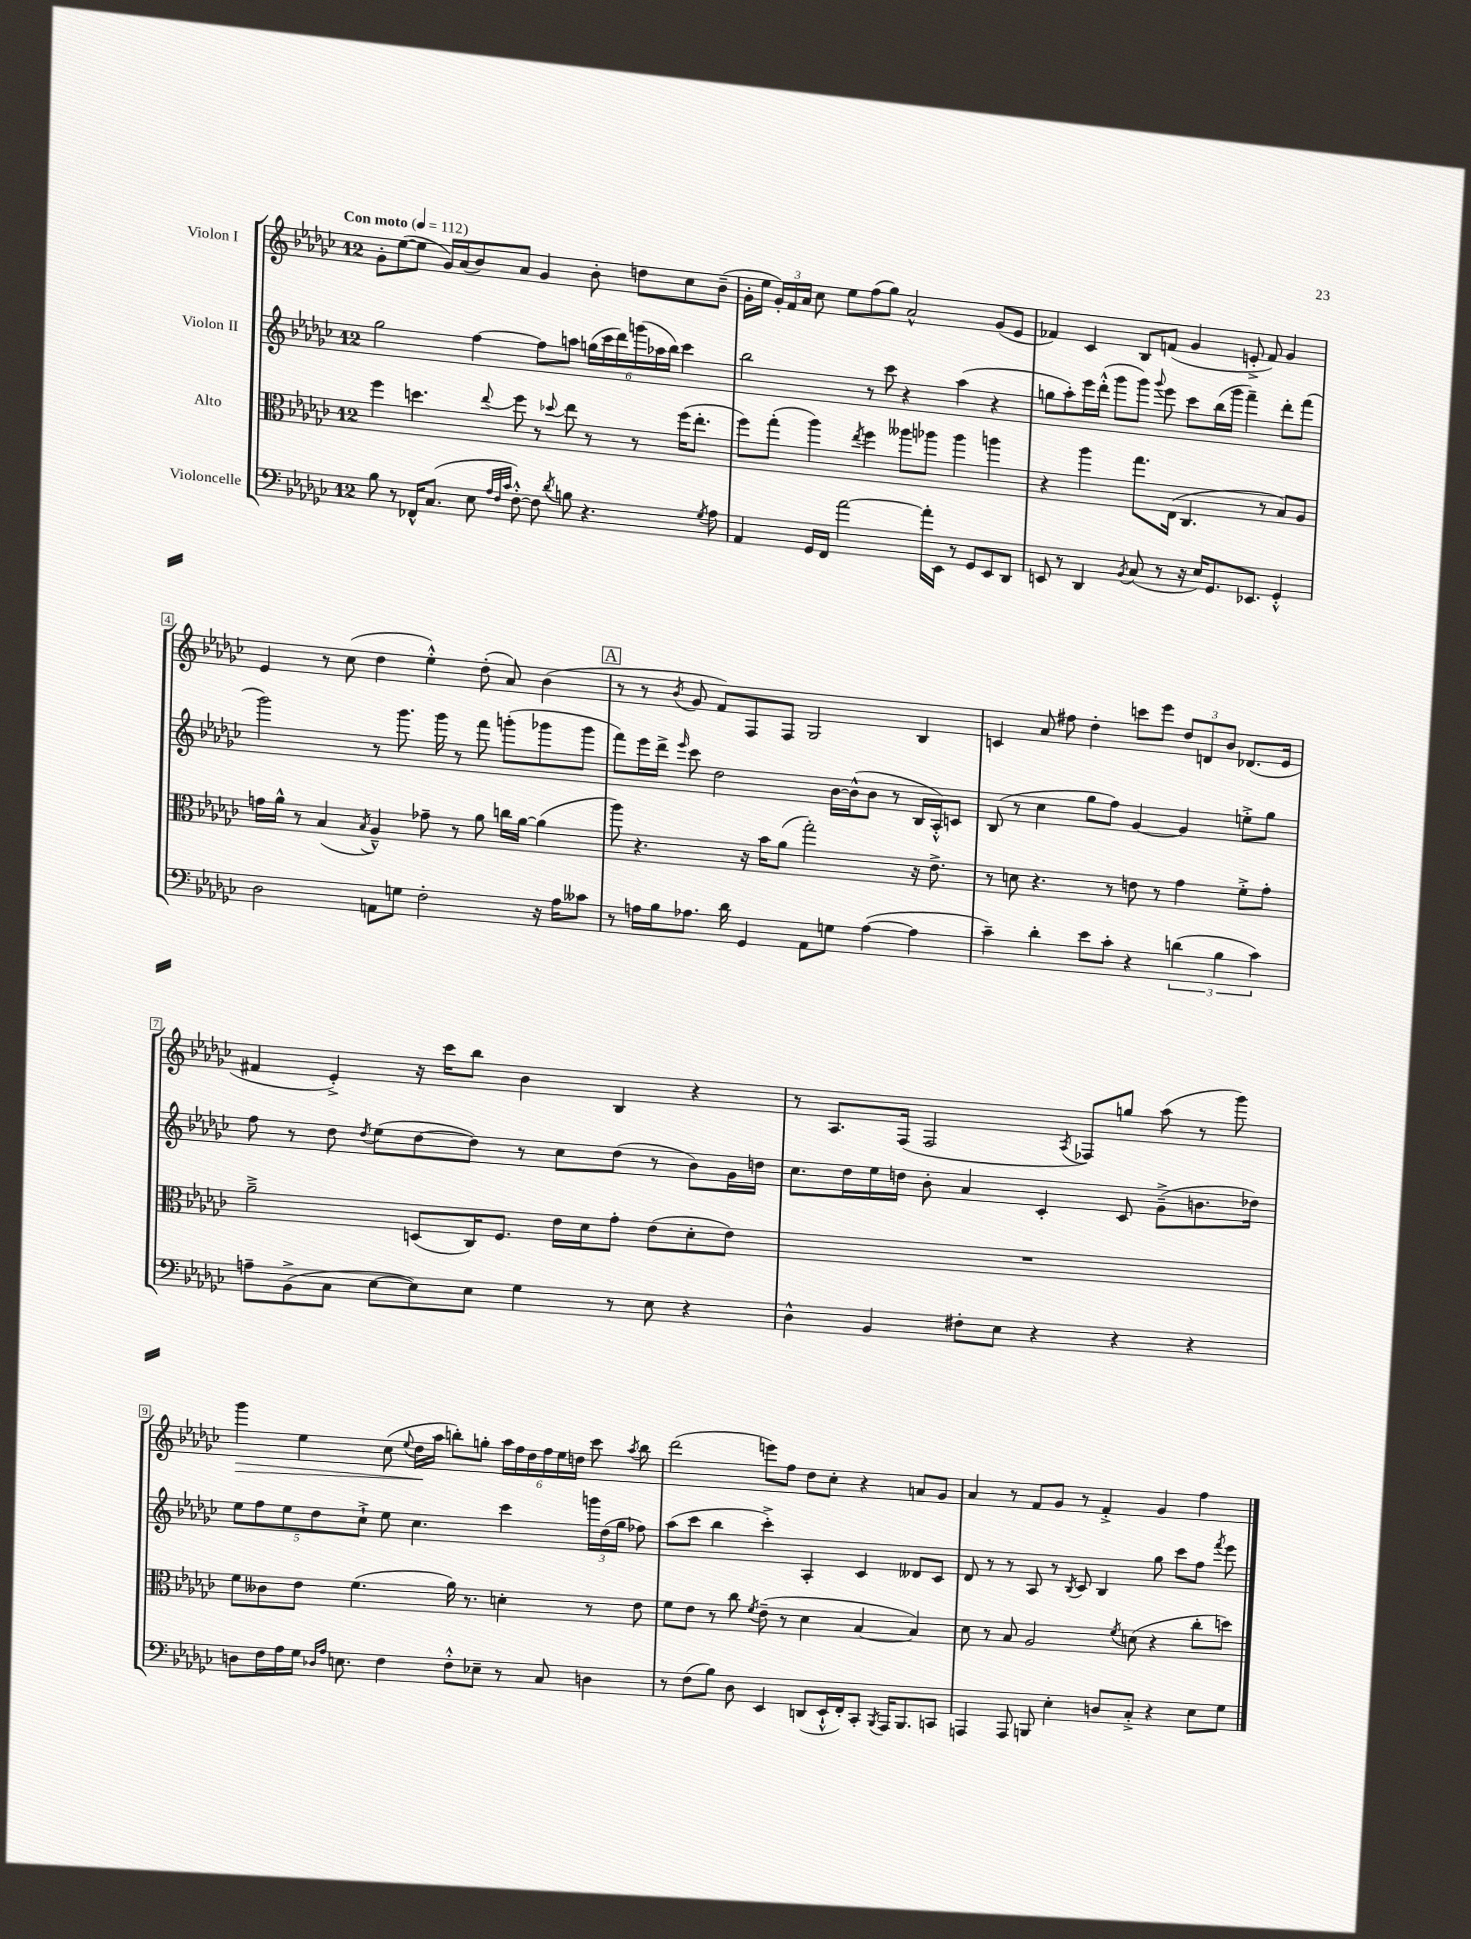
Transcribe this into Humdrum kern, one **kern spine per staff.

**kern	**kern	**kern	**kern
*staff4	*staff3	*staff2	*staff1
*clefF4	*clefC3	*clefG2	*clefG2
*k[b-e-a-d-g-c-]	*k[b-e-a-d-g-c-]	*k[b-e-a-d-g-c-]	*k[b-e-a-d-g-c-]
*M12/8	*M12/8	*M12/8	*M12/8
*MM112	*MM112	*MM112	*MM112
8B-	4ff	2gg-	8g-'
8r	.	.	([8ee-
16FF-^^	4.dd	.	8ee-]
(8.C-	.	.	.
.	.	.	16g-)
.	.	.	(16a-
8E-	.	[4ff	8b-)
32qqA-	.	.	.
32qqF	.	.	.
32qqc-	8qqee-	.	.
[8F'^^)	8ff	.	8a-
8F]	8r	8ff]	4g-
8qd-	8qqdd-	.	.
8B	8ee-	8aa	.
4.r	8r	(24gg	8b-'
.	.	24ccc-	.
.	.	24ddd-)	.
.	8r	(24ggg	8dd
.	.	24aa-	.
.	.	24bb-)	.
.	(16ff	4ccc-	8cc-
.	8.ee-'	.	.
8qG-	.	.	.
8A-	.	.	(8b-~
=	=	=	=
4AA-	8ff)	2bb-	16g-'
.	.	.	16ee-
.	(8gg-'	.	24g-')
.	.	.	24f
.	.	.	24a-
16GG-	4aa-)	.	8cc-
16FF	.	.	.
[2a-	.	.	8ee-
.	8qee-	.	.
.	4ff	8r	(8ff
.	.	8ccc-	8gg-)
.	8aa--	4r	2a-^^
16a-']	8aa-	.	.
16EE-	.	.	.
8r	4aa-	(4aa-	.
8GG-	.	.	.
8EE-	4aa	4r	(8g-
8DD-	.	.	8e-
=	=	=	=
8EE	4r	8gg	4f-)
8r	.	8aa-')	.
4DD-	4aa-	16eee-	4c-
.	.	(16ddd-'^^	.
.	.	8ggg-	.
8qBB-	.	.	.
(8C-	8.gg-	8ggg-)	8B-
.	.	8qqggg-	.
8r	.	8eee-	(8f
.	(16E-	.	.
16r	4.C-	8ccc-	4g-
16E-)	.	.	.
8.GG-	.	(16bb-	.
.	.	16ggg-	.
.	.	4fff~)	8e'^
8.EE-	.	.	.
.	8r	.	8f)
4GG-'^^	8B-)	8ddd-'	4g-
.	8A-	(8fff	.
=	=	=	=
2D-	16g	2ggg-)	4e-
.	16a-^^	.	.
.	8r	.	.
.	(4B-	.	8r
.	.	.	(8cc-
.	8qB-	.	.
8AA	4A-~^^)	8r	4dd-
8G	.	8.ggg-	.
2F'	8g-~	.	4ee-'^^)
.	.	16ggg-	.
.	8r	8r	.
.	8a-	8fff	(8dd-'
.	16cc	(8ggg'	8a-)
.	[16a-	.	.
16r	(4a-]	8ggg-	(4b-
16A-	.	.	.
8c--	.	8ggg-	.
=	=	=	=
8r	8aa-)	8fff)	8r
16A	4.r	16eee-	8r
16B-	.	16ddd-^	.
.	.	16qqeee-	8qb-
8.A-	.	8ccc-	8g-
.	.	2dd-	8f)
16d-	.	.	.
4GG-	16r	.	8F
.	16b-	.	.
.	(8a-	.	8F
8AA-	2gg-')	.	2G-
8G	.	[16b-	.
.	.	(16b-^^]	.
([4A-	.	8b-	.
.	.	8r	.
4A-]	16r	16B-	4B-
.	8.e-^	16A-'^^)	.
.	.	8c	.
=	=	=	=
4c-~)	8r	(8B-	4c
.	8d	8r	.
4d-'	4.r	4cc-	8a-
.	.	.	8ff#
8e-	.	8gg-	4dd-'
8c-'	8r	8ff)	.
4r	8e	[4g-	8ccc
.	8r	.	8eee-
(6d	4g-	4g-]	12dd-
.	.	.	12d
6B-	.	.	12b-
.	8f'^	8ee'^	(8.d-
6c-)	.	.	.
.	8g-'	8gg-	.
.	.	.	16e-
=	=	=	=
8A~	2a-~^	8ff	4f#
(8BB-^	.	8r	.
8C-	.	8dd-	4e-'^)
.	.	8qdd-	.
[8E-	.	(8ee-	.
8E-])	(8D	[8dd-	16r
.	.	.	16ccc-
8E-	16C-)	8dd-])	8bb-
.	8.F	.	.
4G-	.	8r	4b-
.	16e-	8cc-	.
.	16d-	.	.
8r	8g-'	(8dd-	4B-
8E-	(8e-	8r	.
4r	8d-'	8b-)	4r
.	8e-)	16g-	.
.	.	16dd	.
=	=	=	=
4D-^^	1.r	8.cc-	8r
.	.	.	8.A-
.	.	16dd-	.
4BB-	.	16ee-	.
.	.	16dd	(16F
.	.	8b-'	2F
8F#'	.	4a-	.
8E-	.	.	.
4r	.	4c-'	.
.	.	.	8qA-
.	.	.	8F-)
4r	.	8c-	8gg
.	.	(8g-~^	(8aa-
4r	.	8.b	8r
.	.	.	8ggg-)
.	.	16dd-)	.
=	=	=	=
8D	8f	10ee-	4ggg-
.	.	10ff	.
16F	8c--	.	.
16A-	.	.	.
.	.	10ee-	.
16G-	8e-	.	4ee-
.	.	10dd-	.
16qqD-	.	.	.
16qqA-	.	.	.
8.E	.	.	.
.	(4.f	.	.
.	.	10cc-`^	.
4F	.	8ee-	(8cc-
.	.	.	8qqee-
.	.	4.cc-	16dd-
.	.	.	16aa-
8F'^^	16a-)	.	8bb')
.	8.r	.	.
8E-~	.	.	8gg'
8r	4d'	4ccc-	24aa-
.	.	.	24ff
.	.	.	24dd-
8C-	.	.	24ff
.	.	.	24ee-
.	.	.	24dd
4D	8r	24ggg	8ccc-
.	.	(24dd-	.
.	.	24gg-	.
.	.	.	8qaa-
.	8e-	8ff-)	8bb
=	=	=	=
8r	8f	(8aa-	(2ddd-
(8F	8e-	8ccc-	.
8B-)	8r	4bb-	.
8D-	8cc-	.	.
.	8qf	.	.
4EE-	(8e-~	4ccc-'^)	8eee)
.	8r	.	8ff
(8DD	4d-	4A-'	8dd-
16EE-`^^	.	.	8cc-'
16FF')	.	.	.
8CC-'	[4B-	4c-	4r
8qBBB-	.	.	.
16AAA-	.	.	.
8.BBB-	.	.	.
.	4B-])	8d--	8a
8CC	.	8c-	8g-
=	=	=	=
4AAA	8d-	8d-	4a-
.	8r	8r	.
8AAA	8B-	8r	8r
8BBB	2A-	8A-	8f
4E-'	.	8r	8g-
.	.	8qB-	.
.	.	8c-	8r
8D	.	4B-	4f'^
.	8qf	.	.
8C-'^	(8d	.	.
4r	4r	8gg-	4g-
.	.	8ccc-	.
8E-	8cc-'	8ff	4ff
.	.	8qfff	.
8G-	8dd)	8eee-	.
==	==	==	==
*-	*-	*-	*-
